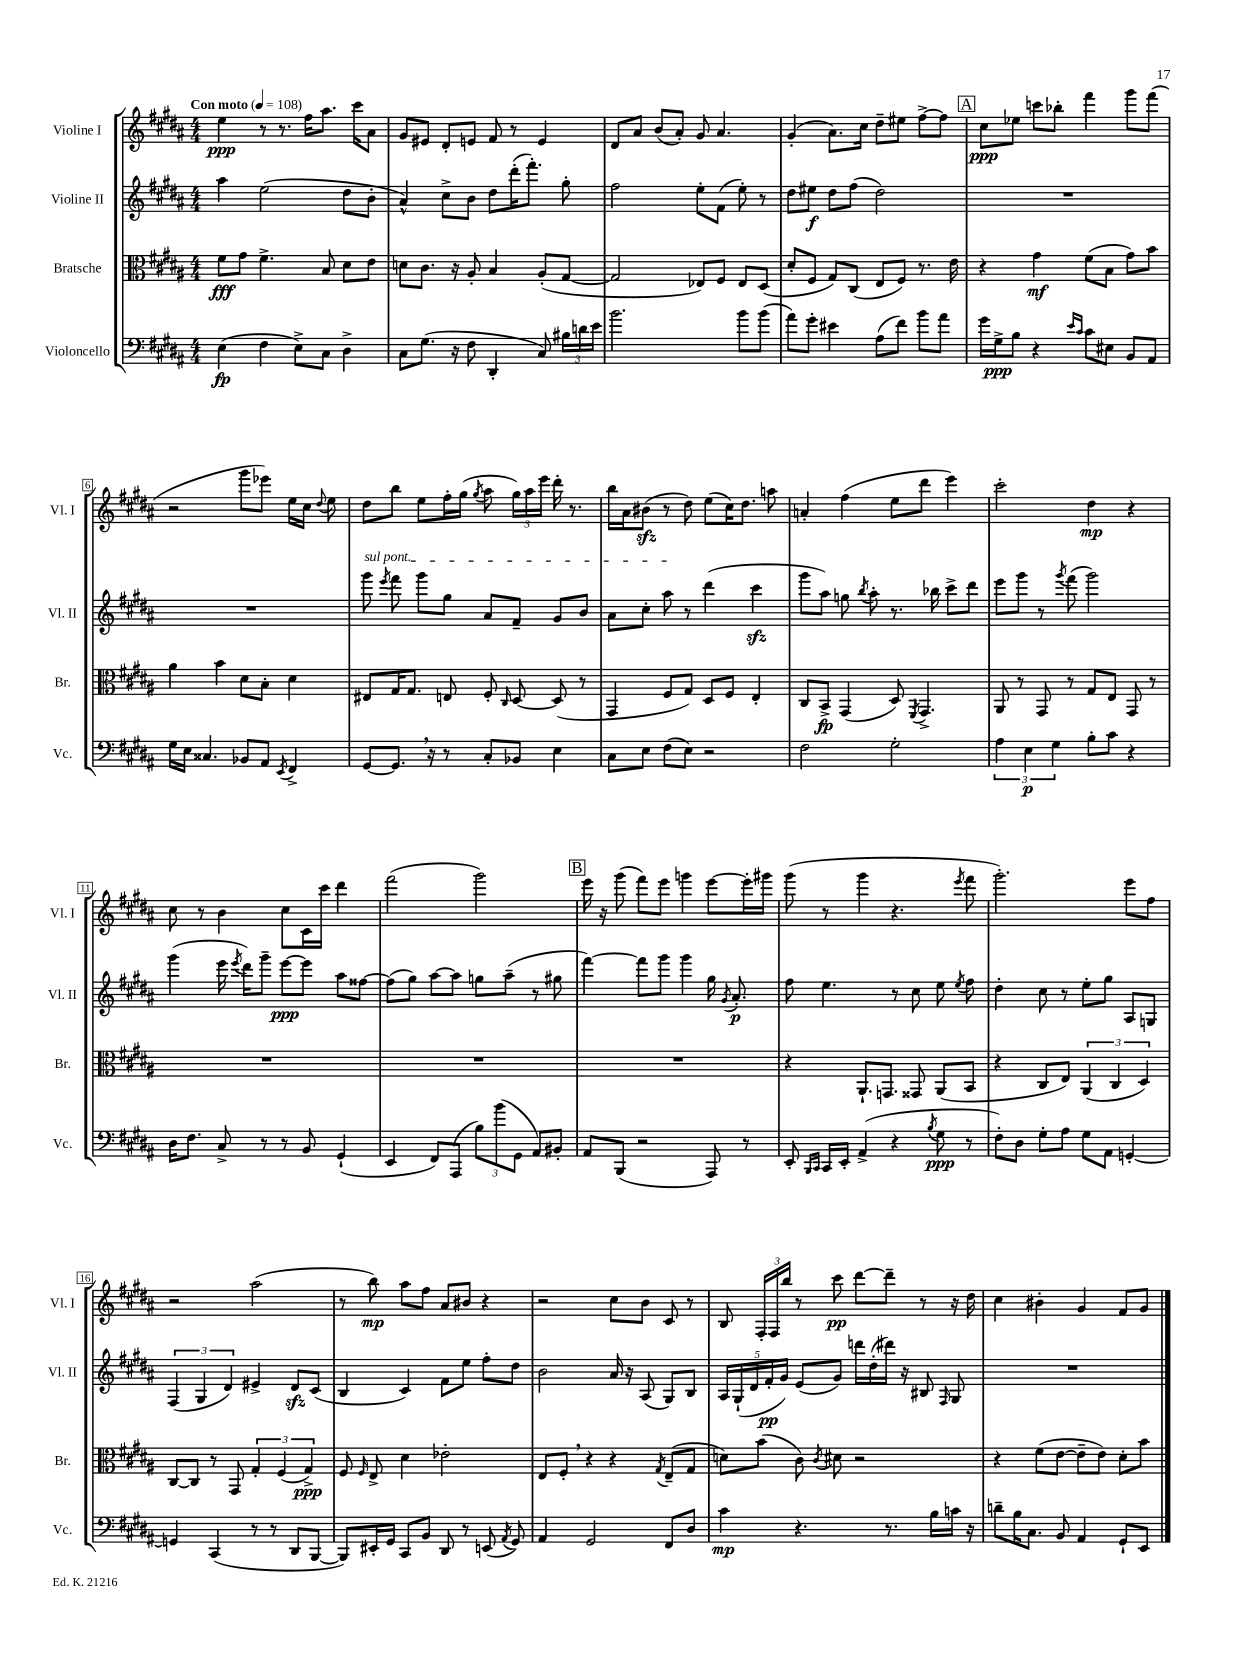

**kern	**dynam	**kern	**dynam	**kern	**dynam	**kern	**dynam
*part4	*part4	*part3	*part3	*part2	*part2	*part1	*part1
*staff4	*staff4	*staff3	*staff3	*staff2	*staff2	*staff1	*staff1
*I"Violoncello	*	*I"Bratsche	*	*I"Violine II	*	*I"Violine I	*
*I'Vc.	*	*I'Br.	*	*I'Vl. II	*	*I'Vl. I	*
*clefF4	*	*clefC3	*	*clefG2	*	*clefG2	*
*k[f#c#g#d#a#]	*	*k[f#c#g#d#a#]	*	*k[f#c#g#d#a#]	*	*k[f#c#g#d#a#]	*
*M4/4	*	*M4/4	*	*M4/4	*	*M4/4	*
*MM108	*	*MM108	*	*MM108	*	*MM108	*
=1	=1	=1	=1	=1	=1	=1	=1
!	!	!	!	!	!	!LO:TX:a:B:t=Con moto	!
(4E\	fp	8f#\L	fff	4aa#\	.	4ee\	ppp
.	.	8g#\J	.	.	.	.	.
4F#\	.	4.f#^\	.	(2ee\	.	8r	.
.	.	.	.	.	.	8.r	.
8E^\L)	.	.	.	.	.	.	.
.	.	.	.	.	.	16ff#\KL	.
8C#\J	.	8B/	.	.	.	8.aa#\J	.
4D#^\	.	8d#\L	.	8dd#\L	.	.	.
.	.	.	.	.	.	16ccc#\KL	.
.	.	8e\J	.	8b'\J	.	8a#\J	.
=2	=2	=2	=2	=2	=2	=2	=2
8C#\L	.	8dn\L	.	4a#^^/)	.	8g#/L	.
(8.G#\J	.	8.c#\J	.	.	.	8e#X/J	.
.	.	.	.	8cc#^\L	.	8d#'/L	.
16r	.	16r	.	.	.	.	.
8F#\	.	8A#'/	.	8b\J	.	8en/J	.
4DD#'/	.	4B/	.	8dd#\L	.	8f#/	.
.	.	.	.	(16ddd#'\K	.	8r	.
.	.	.	.	8.fff#'\J)	.	.	.
8C#/)	.	(8A#'/L	.	.	.	4e/	.
24B#X\LL	.	[8G#/J	.	8gg#'\	.	.	.
24dn\	.	.	.	.	.	.	.
24e\JJ	.	.	.	.	.	.	.
=3	=3	=3	=3	=3	=3	=3	=3
2.b\	.	2G#/]	.	2ff#\	.	8d#/L	.
.	.	.	.	.	.	8a#/J	.
.	.	.	.	.	.	(8b/L	.
.	.	.	.	.	.	8a#'/J)	.
.	.	8E-X/L)	.	8ee'\L	.	8g#/	.
.	.	8F#/J	.	(8f#\J	.	4.a#/	.
8b\L	.	8E-/L	.	8ee'\)	.	.	.
(8b\J	.	(8D#/J	.	8r	.	.	.
=4	=4	=4	=4	=4	=4	=4	=4
8a#\L)	.	8d#'/L	.	8dd#\L	.	(4g#'/	.
8g#'\J	.	8F#/J	.	8ee#X\J	f	.	.
4e#X\	.	8G#/L)	.	8dd#\L	.	8.a#\L)	.
.	.	(8C#/J	.	(8ff#\J	.	.	.
.	.	.	.	.	.	16cc#\Jk	.
(8A#\L	.	8E/L	.	2dd#\)	.	8dd#~\L	.
8f#\J)	.	8F#/J)	.	.	.	8ee#X\J	.
8b\L	.	8.r	.	.	.	[8ff#^\L	.
8a#\J	.	.	.	.	.	8ff#\J]	.
.	.	16e\	.	.	.	.	.
!!LO:REH:place=s1:t=A
=5	=5	=5	=5	=5	=5	=5	=5
16g#\LL	.	4r	.	1r	.	8cc#\L	ppp
16G#^\J	ppp	.	.	.	.	.	.
8B\J	.	.	.	.	.	8ee-X\J	.
4r	.	4g#\	mf	.	.	8cccn\L	.
.	.	.	.	.	.	8bb-X'\J	.
16qqe/LL	.	.	.	.	.	.	.
16qqc#/JJ	.	.	.	.	.	.	.
8c#\L	.	(8f#\L	.	.	.	4fff#\	.
8E#X\J	.	8B\J	.	.	.	.	.
8BB/L	.	8g#\L)	.	.	.	8ggg#\L	.
8AA#/J	.	8b\J	.	.	.	(8fff#\J	.
!!LO:LB:g=z
=6	=6	=6	=6	=6	=6	=6	=6
16G#\LL	.	4a#\	.	1r	.	2r	.
16E\JJ	.	.	.	.	.	.	.
4.C##X/	.	.	.	.	.	.	.
.	.	4b\	.	.	.	.	.
8BB-X/L	.	8d#\L	.	.	.	8ggg#\L	.
8AA#/J	.	8B'\J	.	.	.	8eee-X\J)	.
8qEE/	.	.	.	.	.	.	.
4FF#^/	.	4d#\	.	.	.	16ee\LL	.
.	.	.	.	.	.	16cc#\JJ	.
.	.	.	.	.	.	8qqdd#/	.
.	.	.	.	.	.	8ee\	.
=7	=7	=7	=7	=7	=7	=7	=7
!	!	!	!	!LO:TX:a:i:t=sul pont.	!	!	!
[8GG#/L	.	8E#X/L	.	8ggg#\	.	8dd#\L	.
.	.	.	.	8qeee/	.	.	.
8.GG#,/J]	.	16G#/K	.	8fff#\	.	8bb\J	.
.	.	8.G#/J	.	.	.	.	.
.	.	.	.	8ggg#\L	.	8ee\L	.
16r	.	.	.	.	.	.	.
8r	.	8En/	.	8gg#\J	.	16ff#'\L	.
.	.	.	.	.	.	(16gg#\JJ	.
.	.	.	.	.	.	8qgg#/	.
8C#'/L	.	8F#'/	.	8a#/L	.	8aa#\	.
.	.	16qqC#/	.	.	.	.	.
8BB-X/J	.	[8D#/	.	8f#~/J	.	24gg#\LL)	.
.	.	.	.	.	.	24aa#\	.
.	.	.	.	.	.	24eee\JJ	.
4E\	.	(8D#/]	.	8g#/L	.	16ddd#'\	.
.	.	.	.	.	.	8.r	.
.	.	8r	.	8b/J	.	.	.
=8	=8	=8	=8	=8	=8	=8	=8
8C#\L	.	4GG#/	.	8a#\L	.	16bb\LL	.
.	.	.	.	.	.	16a#\J	.
8E\J	.	.	.	8cc#'\J	.	(8b#Xzz\J	.
(8F#\L	.	8F#/L	.	8aa#\	.	8r	.
8E\J)	.	8G#/J)	.	8r	.	8dd#\)	.
2r	.	8D#/L	.	(4ddd#\	.	(8ee\L	.
.	.	8F#/J	.	.	.	16cc#\K)	.
.	.	.	.	.	.	8.dd#\J	.
.	.	4E'/	.	4ccc#zz\	.	.	.
.	.	.	.	.	.	8aan\	.
=9	=9	=9	=9	=9	=9	=9	=9
2F#\	.	8C#/L	.	8ggg#\L	.	4an'/	.
.	.	8BB^/J	fp	8aa#\J)	.	.	.
.	.	(4GG#/	.	8ggn\	.	(4ff#\	.
.	.	.	.	8qbb/	.	.	.
.	.	.	.	8aa#'\	.	.	.
2G#'\	.	8D#/)	.	8.r	.	8ee\L	.
.	.	8qFF#/	.	.	.	.	.
.	.	4.GG#^/	.	.	.	8ddd#\J	.
.	.	.	.	16bb-X\	.	.	.
.	.	.	.	8ccc#^\L	.	4eee\)	.
.	.	.	.	8ddd#\J	.	.	.
=10	=10	=10	=10	=10	=10	=10	=10
6A#\	.	8AA#/	.	8eee\L	.	2ccc#'\	.
.	.	8r	.	8ggg#\J	.	.	.
6E\	p	.	.	.	.	.	.
.	.	8GG#/	.	8r	.	.	.
6G#\	.	.	.	.	.	.	.
.	.	.	.	8qggg#/	.	.	.
.	.	8r	.	(8fff#\	.	.	.
8B'\L	.	8G#/L	.	2ggg#\)	.	4dd#\	mp
8c#\J	.	8E/J	.	.	.	.	.
4r	.	8GG#/	.	.	.	4r	.
.	.	8r	.	.	.	.	.
!!LO:LB:g=z
=11	=11	=11	=11	=11	=11	=11	=11
16D#\KL	.	1r	.	(4ggg#\	.	8cc#\	.
8.F#\J	.	.	.	.	.	.	.
.	.	.	.	.	.	8r	.
8C#^/	.	.	.	16eee\	.	4b\	.
.	.	.	.	8qeee/	.	.	.
.	.	.	.	16ddd#\KL)	.	.	.
8r	.	.	.	8ggg#~\J	.	.	.
8r	.	.	.	[8eee\L	ppp	8cc#\L	.
8BB/	.	.	.	8eee\J]	.	16c#\L	.
.	.	.	.	.	.	16ccc#\JJ	.
(4GG#`/	.	.	.	8aa#\L	.	4ddd#\	.
.	.	.	.	[8ff##X\J	.	.	.
=12	=12	=12	=12	=12	=12	=12	=12
4EE/	.	1r	.	(8ff##\L]	.	(2fff#\	.
.	.	.	.	8gg#\J)	.	.	.
8FF#/L)	.	.	.	[8aa#\L	.	.	.
(8AAA#/J	.	.	.	8aa#\J]	.	.	.
12B\L)	.	.	.	8ggn\L	.	2ggg#\)	.
(12b\	.	.	.	.	.	.	.
.	.	.	.	(8aa#~\J	.	.	.
12GG#\J	.	.	.	.	.	.	.
8AA#/L)	.	.	.	8r	.	.	.
8BB#X'/J	.	.	.	8gg#X\	.	.	.
!!LO:REH:place=s1:t=B
=13	=13	=13	=13	=13	=13	=13	=13
8AA#/L	.	1r	.	[4fff#\)	.	16eee\	.
.	.	.	.	.	.	16r	.
(8BBB/J	.	.	.	.	.	(8ggg#\	.
2r	.	.	.	8fff#\L]	.	8fff#\L)	.
.	.	.	.	8ggg#\J	.	8eee\J	.
.	.	.	.	4ggg#\	.	4gggn\	.
8AAA#/)	.	.	.	16gg#\	.	[8eee\L	.
.	.	.	.	8qg#/	.	.	.
.	.	.	.	8.a#'/	p	.	.
8r	.	.	.	.	.	16eee'\L]	.
.	.	.	.	.	.	16ggg#X\JJ	.
=14	=14	=14	=14	=14	=14	=14	=14
8EE'/	.	4r	.	8ff#\	.	(8ggg#\	.
16qqBBB/LL	.	.	.	.	.	.	.
16qqCC#/JJ	.	.	.	.	.	.	.
16CC#/LL	.	.	.	4.ee\	.	8r	.
16EE'/JJ	.	.	.	.	.	.	.
(4AA#^/	.	8.AA#`/L	.	.	.	4ggg#\	.
.	.	8.GGn/J	.	.	.	.	.
4r	.	.	.	8r	.	4.r	.
.	.	8GG##X/	.	8cc#\	.	.	.
8qB/	.	.	.	.	.	.	.
8G#\	ppp	(8AA#/L	.	8ee\	.	.	.
.	.	.	.	8qee/	.	8qeee/	.
8r	.	8BB/J	.	8ff#\	.	8fff#\	.
=15	=15	=15	=15	=15	=15	=15	=15
8F#'\L)	.	4r	.	4dd#'\	.	2.ggg#'\)	.
8D#\J	.	.	.	.	.	.	.
8G#'\L	.	8C#/L	.	8cc#\	.	.	.
8A#\J	.	8E/J)	.	8r	.	.	.
8G#\L	.	(6AA#/	.	8ee'\L	.	.	.
8AA#\J	.	.	.	8gg#\J	.	.	.
.	.	6C#/	.	.	.	.	.
[4GGn'/	.	.	.	8A#/L	.	8eee\L	.
.	.	6D#/)	.	.	.	.	.
.	.	.	.	8Gn/J	.	8ff#\J	.
!!LO:LB:g=z
=16	=16	=16	=16	=16	=16	=16	=16
4GGn/]	.	[8C#/L	.	(6F#/	.	2r	.
.	.	8C#/J]	.	.	.	.	.
.	.	.	.	6G#/	.	.	.
(4CC#/	.	8r	.	.	.	.	.
.	.	.	.	6d#/)	.	.	.
.	.	8GG#/	.	.	.	.	.
8r	.	6G#'/	.	4e#X^/	.	(2aa#\	.
8r	.	.	.	.	.	.	.
.	.	(6F#/	.	.	.	.	.
8DD#/L	.	.	.	8d#zz/L	.	.	.
.	.	6G#^/)	ppp	.	.	.	.
[8BBB/J	.	.	.	(8c#/J	.	.	.
=17	=17	=17	=17	=17	=17	=17	=17
8BBB/L])	.	8F#/	.	4B/	.	8r	.
.	.	16qqF#/	.	.	.	.	.
16EE#X'/L	.	8E^/	.	.	.	8bb\)	mp
16GG#/JJ	.	.	.	.	.	.	.
8CC#/L	.	4d#\	.	4c#/)	.	8aa#\L	.
8BB/J	.	.	.	.	.	8ff#\J	.
8DD#/	.	2e-X'\	.	8f#\L	.	8a#/L	.
8r	.	.	.	8ee\J	.	8b#X/J	.
(8EEn/	.	.	.	8ff#'\L	.	4r	.
8qAA#/	.	.	.	.	.	.	.
8GG#/)	.	.	.	8dd#\J	.	.	.
=18	=18	=18	=18	=18	=18	=18	=18
4AA#/	.	8E/L	.	2b\	.	2r	.
.	.	8F#',/J	.	.	.	.	.
2GG#/	.	4r	.	.	.	.	.
.	.	4r	.	16a#/	.	8cc#\L	.
.	.	.	.	16r	.	.	.
.	.	.	.	(8A#/	.	8b\J	.
.	.	8qG#/	.	.	.	.	.
8FF#/L	.	(8E~/L	.	8G#/L)	.	8c#/	.
8D#/J	.	8G#/J	.	8B/J	.	8r	.
=19	=19	=19	=19	=19	=19	=19	=19
4c#\	mp	8dn\L)	.	20A#/LL	.	8B/	.
.	.	.	.	(20G#`/	.	.	.
.	.	.	.	20d#/	.	.	.
.	.	(8b\J	.	.	.	24F#'/LL	.
.	.	.	.	20f#'/	pp	.	.
.	.	.	.	.	.	24F#/	.
.	.	.	.	20g#/JJ)	.	.	.
.	.	.	.	.	.	24bb/JJ	.
4.r	.	8c#\)	.	(8e/L	.	8r	.
.	.	8qc#/	.	.	.	.	.
.	.	8d#X\	.	8g#/J)	.	8ccc#\	pp
.	.	2r	.	16dddn\LL	.	[8ddd#\L	.
.	.	.	.	(16dd#'\	.	.	.
8.r	.	.	.	16ddd#X\JJ)	.	8ddd#~\J]	.
.	.	.	.	16r	.	.	.
.	.	.	.	8B#X/	.	8r	.
16B\LL	.	.	.	.	.	.	.
.	.	.	.	16qqF#/	.	.	.
16cn\JJ	.	.	.	8G#/	.	16r	.
16r	.	.	.	.	.	16dd#\	.
=20	=20	=20	=20	=20	=20	=20	=20
8dn~\L	.	4r	.	1r	.	4cc#\	.
16B\K	.	.	.	.	.	.	.
8.C#\J	.	.	.	.	.	.	.
.	.	(8f#\L	.	.	.	4b#X'\	.
8BB/	.	[8e\J	.	.	.	.	.
4AA#/	.	8e~\L]	.	.	.	4g#/	.
.	.	8e\J)	.	.	.	.	.
8GG#`/L	.	8d#'\L	.	.	.	8f#/L	.
8EE/J	.	8b\J	.	.	.	8g#/J	.
==	==	==	==	==	==	==	==
*-	*-	*-	*-	*-	*-	*-	*-
